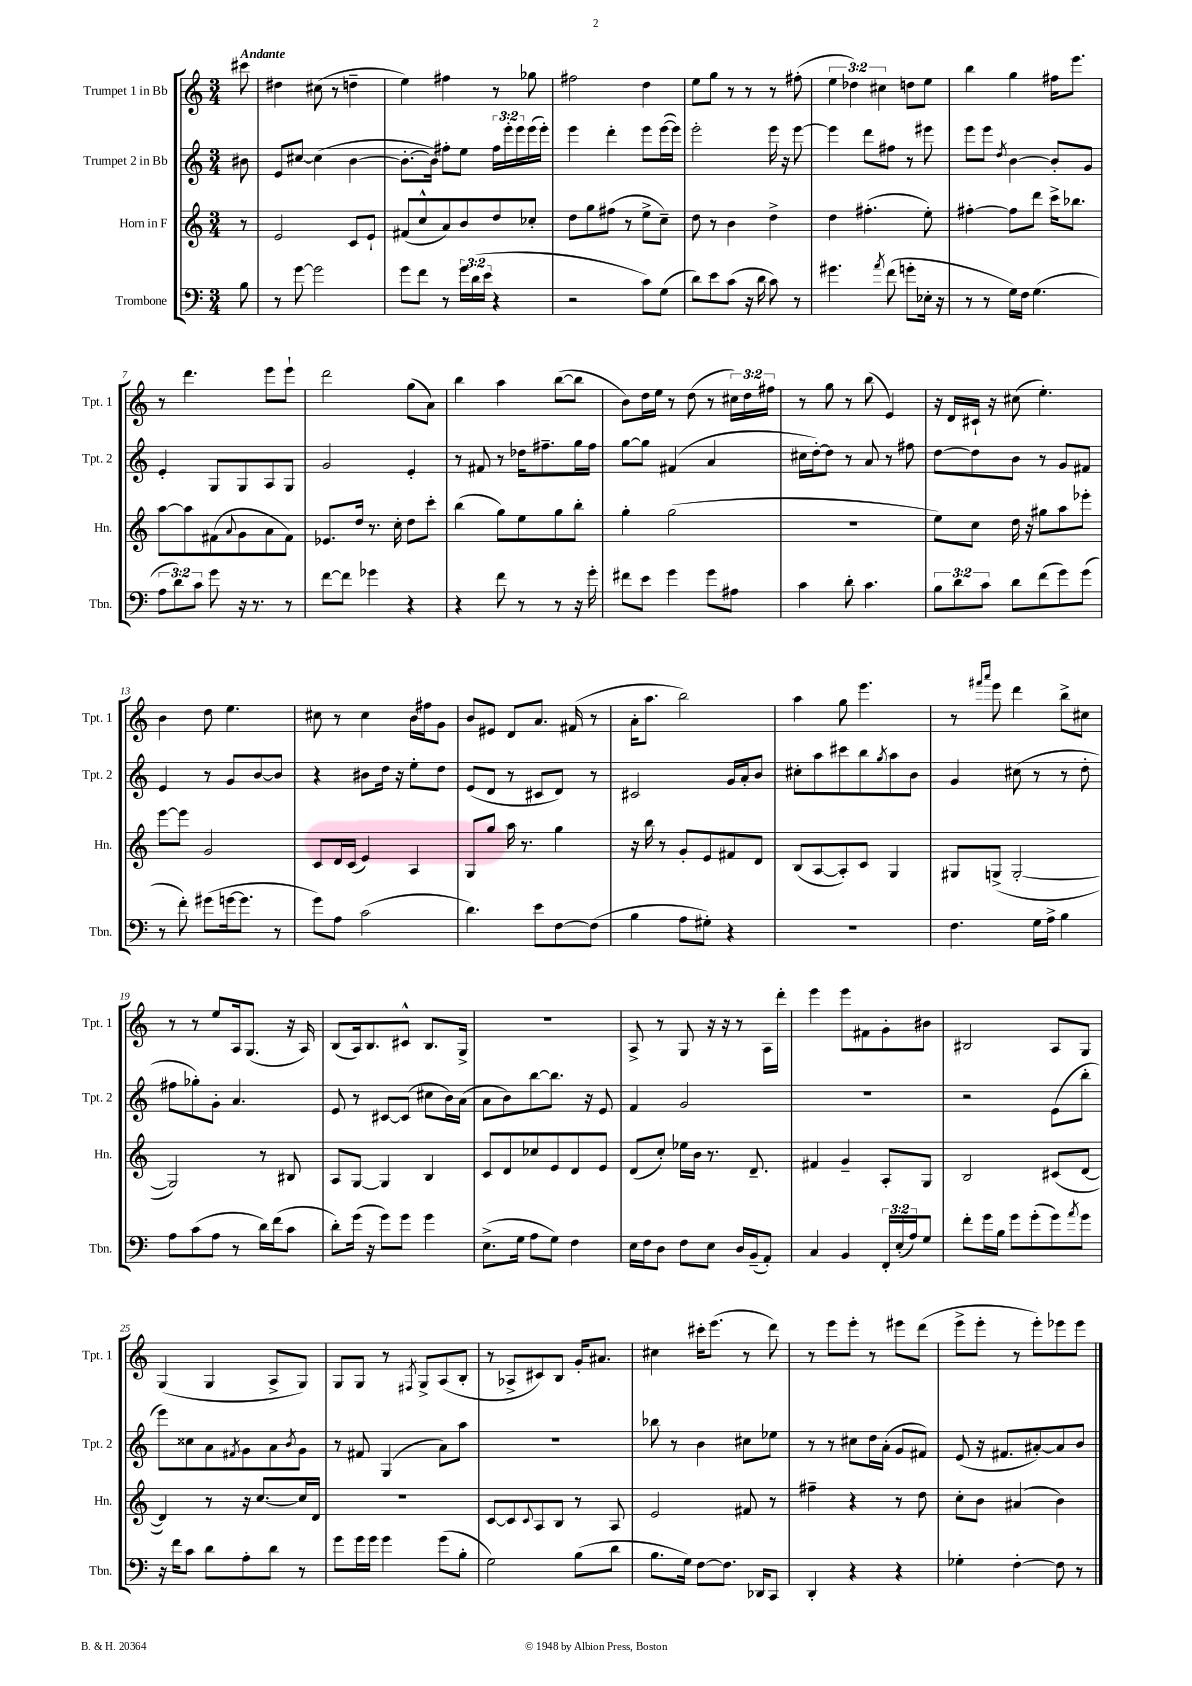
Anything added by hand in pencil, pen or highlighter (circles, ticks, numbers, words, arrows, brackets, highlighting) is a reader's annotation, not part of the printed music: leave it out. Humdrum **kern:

**kern	**kern	**kern	**kern
*staff4	*staff3	*staff2	*staff1
*clefF4	*clefG2	*clefG2	*clefG2
*k[]	*k[]	*k[]	*k[]
*M3/4	*M3/4	*M3/4	*M3/4
8B	8r	8b#	8ccc#
=	=	=	=
8r	2e	8e	4dd#
[8g	.	[8cc#	.
2g]	.	(4cc#]	(8cc#
.	.	.	8r
.	8c	[4b	4dd~
.	8e`	.	.
=	=	=	=
8g	(8f#	8.b'_	4ee)
8f	8cc^^	.	.
.	.	16b])	.
8r	8a)	8ff#'	4ff#
24g	8b	8ee	.
(24d	.	.	.
24e	.	.	.
4r	8dd	24ff#	8r
.	.	24eee'	.
.	.	24eee	.
.	8cc-'	(16eee	8gg-
.	.	16eee')	.
=	=	=	=
2r	8dd	4eee	2ff#
.	8gg	.	.
.	(8ff#	4ddd'	.
.	8r	.	.
8c)	8ee^	8eee	4dd
(8G	8cc~)	([16eee	.
.	.	16eee])	.
=	=	=	=
8d)	8dd	2eee'	8ee
8e	8r	.	8gg
(8c	4b	.	8r
16r	.	.	8r
16d	.	.	.
8c)	4dd^	16eee	8r
.	.	16r	.
8r	.	[8eee	(8ff#'
=	=	=	=
4.g#	4dd	4eee]	6ee
.	.	.	6dd-)
.	(4.ff#'	8ddd	.
.	.	.	6cc#
8qa	.	.	.
(8f	.	8ff#	.
8g'	.	8r	8dd
16E-'	8ee')	8eee#	8ee
16r	.	.	.
=	=	=	=
8r	[4ff#'	8eee	4bb
8r	.	8eee	.
.	.	8qdd	.
16G)	8ff#]	[4b	4gg
16F	.	.	.
(4.G	8ddd	.	.
.	16ccc^	8b']	16ff#
.	8.bb-	.	8.eee
.	.	8g	.
=	=	=	=
12A	[8aa	4e'	8r
12d)	.	.	.
.	8aa]	.	4.ddd
12c	.	.	.
8g	(8f#	8G	.
.	8qqa	.	.
16r	8g	8G	.
8.r	.	.	.
.	8a	8A	8eee
8r	8f#)	8G	8eee`
=	=	=	=
[8f	8.e-	2g	2ddd
8f]	.	.	.
.	16dd	.	.
4g-	8.r	.	.
.	16cc'	.	.
4r	8dd	4e'	(8gg
.	8ccc'	.	8a)
=	=	=	=
4r	(4bb	8r	4bb
.	.	8f#	.
8f	8gg)	8r	4aa
8r	8ee	16dd-	.
.	.	8.ff#~	.
8r	8gg	.	([8bb
16r	8bb'	16gg	8bb]
16g'	.	16ff#	.
=	=	=	=
8f#	4gg'	[8gg	8b)
8e	.	8gg]	16dd
.	.	.	16ee
4g	(2gg	(4f#	8r
.	.	.	(8dd
8g	.	4a	8r
8A#	.	.	24cc#)
.	.	.	24dd
.	.	.	24ff#
=	=	=	=
4c	2.r	16cc#	8r
.	.	[16dd')	.
.	.	8dd]	8gg
8d'	.	8r	8r
4.c	.	8a	(8bb
.	.	8r	4e)
.	.	8ff#	.
=	=	=	=
12B	8ee)	[8dd	16r
.	.	.	16d
12d	.	.	.
.	8cc	8dd]	16c#`
12c	.	.	.
.	.	.	16r
8d	16dd	8b	(8cc#
.	16r	.	.
(8f	8gg#	8r	4.ee')
8g)	8aa	8g	.
(8g	8eee-'	8f#	.
=	=	=	=
8r	[8eee	4e	4b
8f')	8eee]	.	.
(8g#	2g	8r	8dd
[16g	.	8g	4.ee
8.g]	.	.	.
.	.	[8b	.
8r	.	8b]	.
=	=	=	=
8g)	8c	4r	8cc#
8A	16d	.	8r
.	(16c	.	.
(2c	4e)	8b#	4cc#
.	.	16dd	.
.	.	16r	.
.	4A	8ee'	16b
.	.	.	16ff#
.	.	8dd	8g
=	=	=	=
4.d)	8G	(8e	8b
.	8gg	8d	8e#
.	16aa	8r	8d
.	8.r	.	.
8e	.	8c#	8.a
[8F	4gg	8d)	.
.	.	.	(16f#
(8F]	.	8r	8r
=	=	=	=
4B	16r	2c#	16a'
.	16bb	.	8.aa
.	8r	.	.
8A	8g'	.	2bb)
8G#')	8e	.	.
4r	8f#	16g	.
.	.	16a'	.
.	8d	8b	.
=	=	=	=
2.r	(8B	8cc#'	4aa
.	[8A	8aa	.
.	8A'])	8ccc#	8gg
.	8c	8bb	4.eee
.	.	8qgg	.
.	4G	8aa	.
.	.	8b	.
=	=	=	=
4.F	8G#	4g	8r
.	.	.	16qqfff#
.	.	.	16qqaaa
.	(8G^	.	8eee
.	[2G'	(8cc#	4ddd
16G	.	8r	.
16A^	.	.	.
4B	.	8r	8bb^
.	.	8dd'	8cc#
=	=	=	=
8A	2G])	8ff#	8r
(8c	.	8gg-')	8r
8A	.	8g'	8ee
8r	.	4.a	16A
.	.	.	(8.G
16d)	8r	.	.
(16f	.	.	.
8c	8B#	.	16r
.	.	.	16A)
=	=	=	=
8d')	8A	8e	(8B
(16g	[8G	8r	16A)
16r	.	.	8.B
8g)	4G]	[8c#	.
8g	.	(8c#]	8c#^^
4g	4B	8cc#	8.B
.	.	16b)	.
.	.	(16a	16G^
=	=	=	=
(8.E^	8c	8a	2.r
.	8d	8b)	.
16G	.	.	.
8A	8cc-	[8bb	.
8G)	8e	8.bb]	.
4F	8d	.	.
.	.	16r	.
.	8e	8e	.
=	=	=	=
16E	(8d	4f	8A^
16F	.	.	.
8D	8cc')	.	8r
8F	16ee-	2g	8G
.	16b	.	.
8E	8.r	.	16r
.	.	.	16r
16D	.	.	8r
(16BB~	8.d~	.	.
8AA')	.	.	16A
.	.	.	16ddd'
=	=	=	=
4C	4f#	2.r	4eee
4BB	4g~	.	8eee
.	.	.	8f#
24FF'	8A'	.	8g'
(24E'	.	.	.
24A)	.	.	.
8G	8G	.	8b#
=	=	=	=
8f'	2B	2r	2B#
16g	.	.	.
16B	.	.	.
8g	.	.	.
(8g'	.	.	.
8g)	(8c#	(8e	8A
8qa	.	.	.
8g	[8d	8bb'	8G
=	=	=	=
16r	4d])	8eee)	(4G
16f	.	.	.
8c	.	8cc##	.
8d	8r	8a	4G
.	.	8qf#	.
8A'	16r	8g	.
.	[8.cc	.	.
8d	.	8a	8A^
.	.	8qb	.
8r	16cc]	8g	8G)
.	16d	.	.
=	=	=	=
8g	2.r	8r	8G
16g	.	8f#	8G
16g	.	.	.
4g	.	(4G	8r
.	.	.	8qF#
.	.	.	8G^
(8g	.	8a)	(8A
8B'	.	8aa	8B'
=	=	=	=
2G)	[8c	2.r	8r
.	8c]	.	8A-^
.	8qqc	.	.
.	8A	.	8c#)
.	8B	.	8B
(8B	8r	.	16g'
.	.	.	8.a#
8d	8A	.	.
=	=	=	=
8.B	2e	8bb-	4cc#
.	.	8r	.
16G)	.	.	.
[8F	.	4b	16ccc#'
.	.	.	(8.eee
8.F]	.	.	.
.	8f#	8cc#	8r
16DD-	.	.	.
8CC	8r	8ee-	8ddd)
=	=	=	=
4DD'	4ff#~	8r	8r
.	.	8r	8eee
4r	4r	8cc#	8eee'
.	.	16dd	8r
.	.	(16a'	.
4r	8r	8g	8eee#
.	8dd	8f#)	(8ddd
=	=	=	=
4G-'	8cc'	(8e	8eee^
.	8b	16r	8eee'
.	.	8.f#	.
[4F'	(4a#	.	8r
.	.	[8a#')	8eee')
8F]	4b)	8a#]	8eee-
8r	.	8b	8eee-
==	==	==	==
*-	*-	*-	*-
